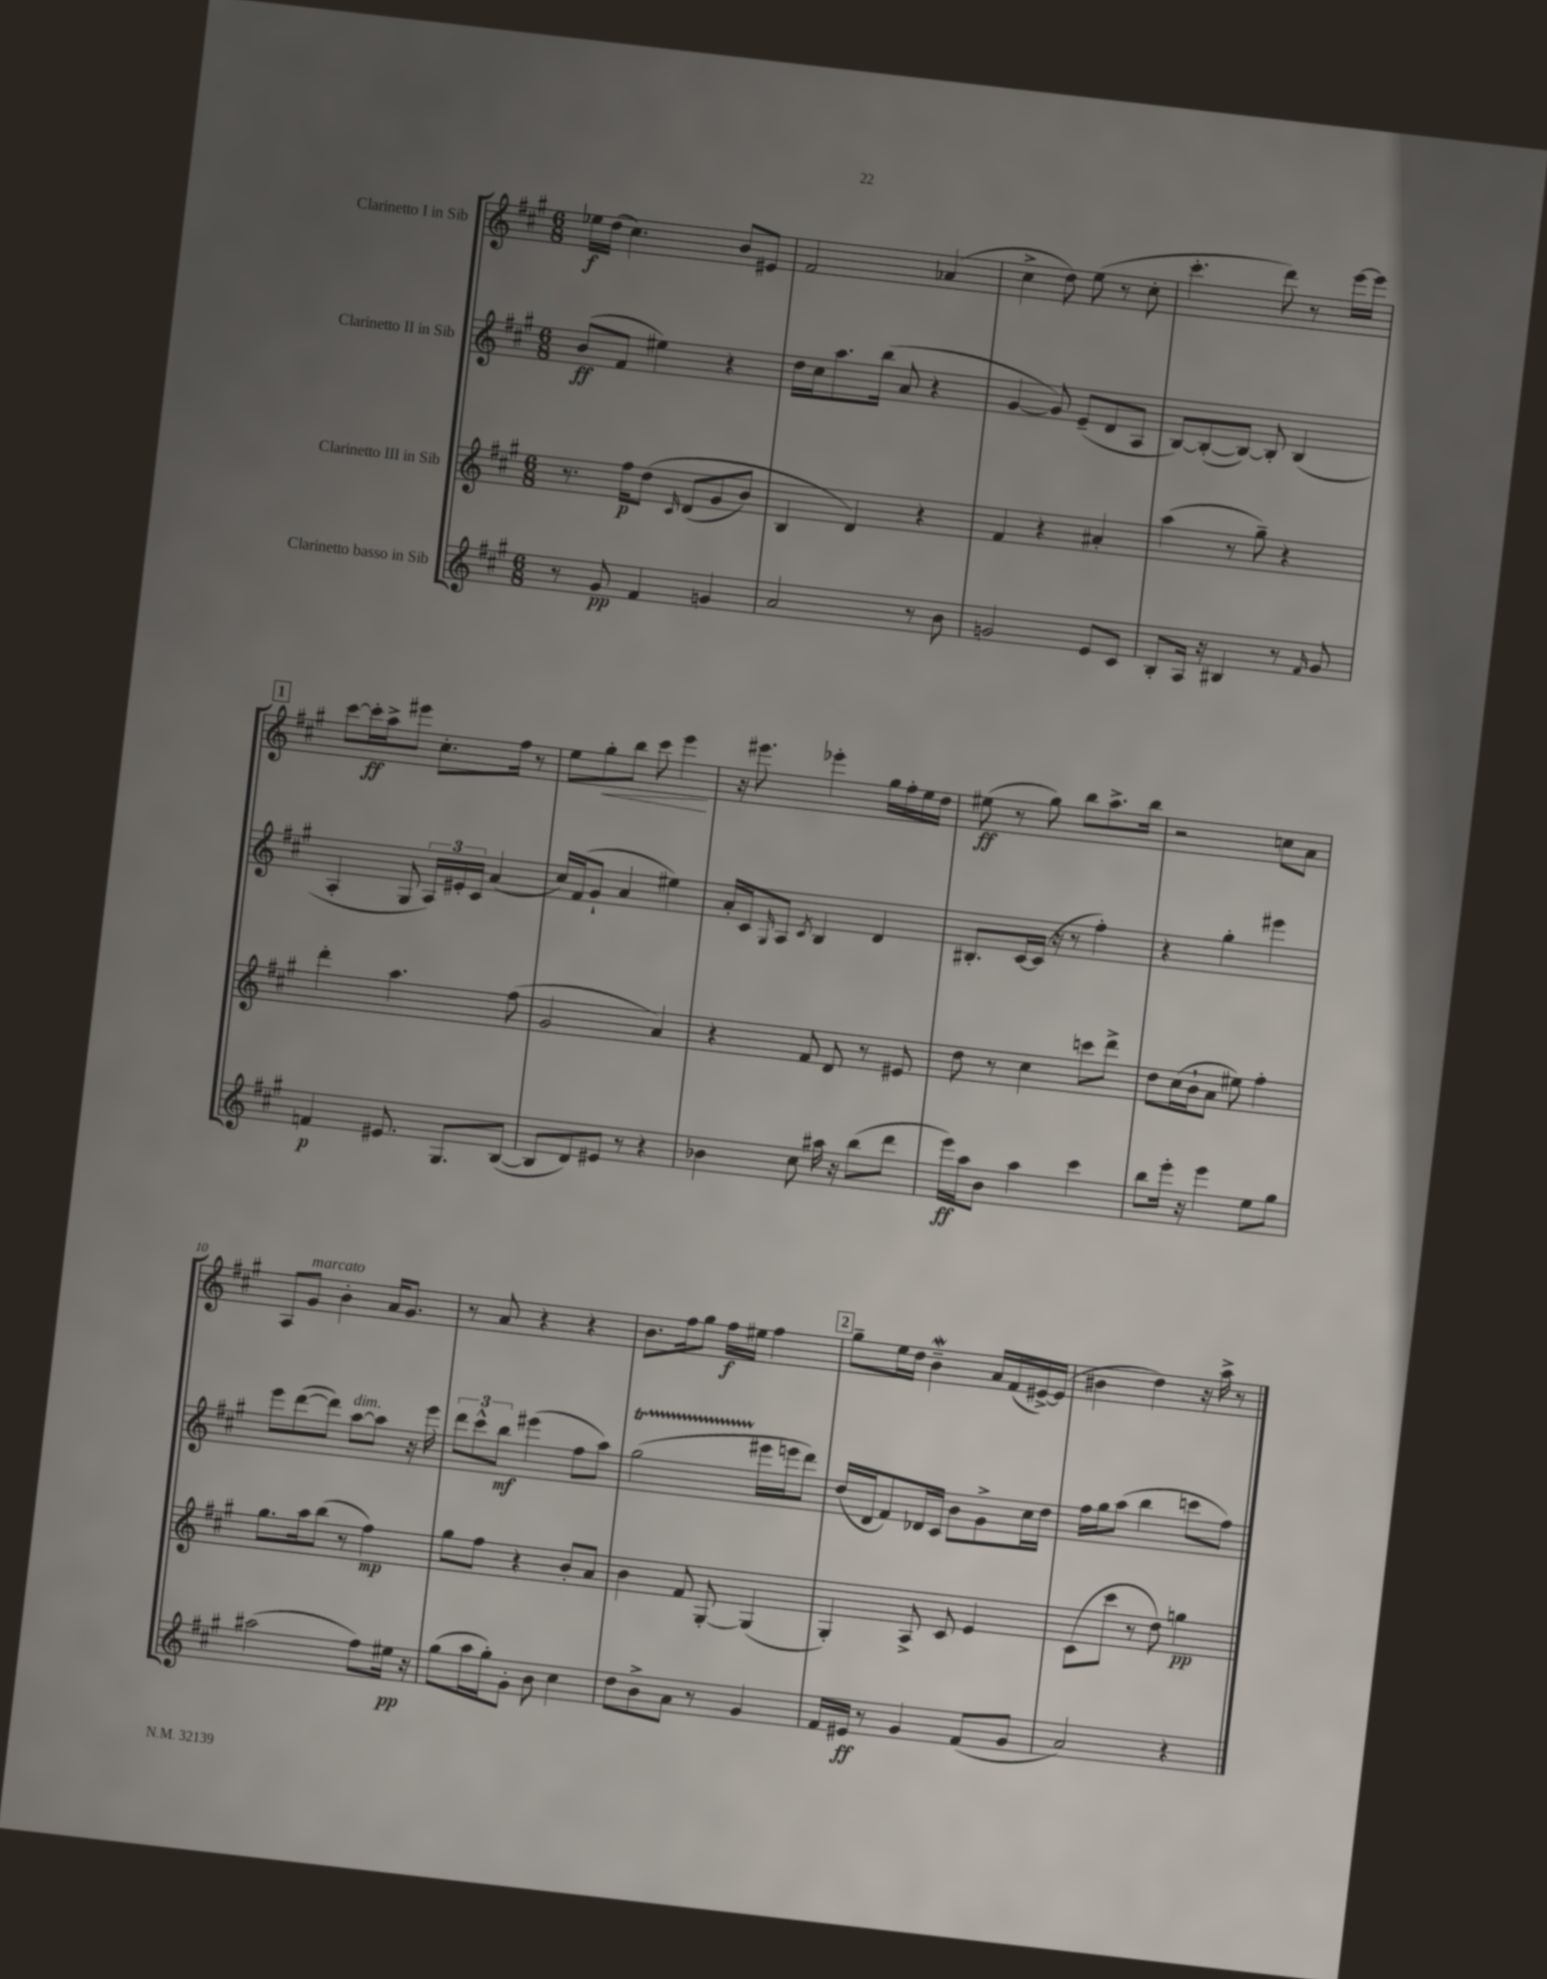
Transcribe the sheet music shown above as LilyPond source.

<<
\new StaffGroup <<
\new Staff = "s0" \with { instrumentName = "Clarinetto I in Sib" } {
    \clef treble \key a \major \numericTimeSignature \time 6/8
    ees''16\f d''16( cis''4.) b'8 eis'8 |
    fis'2 aes'4( |
    cis''4-> d''8) e''8( r8 cis''8-. |
    cis'''4.-. d'''8) r8 e'''16~ e'''16 |
    \mark \markup { \box "1" } cis'''8~ cis'''16-.\ff a''16-> eis'''8 cis''8.-. fis''16 r8 |
    e''8 gis''8-.\< b''8 cis'''8 e'''4\! |
    r16 eis'''8. ees'''4-. gis''16 fis''16-. e''16 d''16 |
    eis''8\ff( r8 gis''8) b''8 a''8.-> b''16 |
    r2 c''8 a'8 |
    a8 gis'8^\markup { \italic "marcato" } b'4-. a'16 gis'8. |
    r8 a'8 r4 r4 |
    b'8. fis''16 gis''8 fis''16\f eis''16 fis''4 |
    \mark \markup { \box "2" } gis''8-- e''16 d''16 b'4--\mordent a'16 fis'16( eis'16~->) eis'16( |
    bis'4 d''4) r16 a''16-> r8 \bar "|." |
}
\new Staff = "s1" \with { instrumentName = "Clarinetto II in Sib" } {
    \clef treble \key a \major \numericTimeSignature \time 6/8
    b'8\ff( fis'8 eis''4) r4 |
    d''16 cis''16 a''8. b''16( a'8 r4 |
    gis'4~ gis'8) e'8--( d'8 a8 |
    b8~) b8~-.( b8~) b8-. b4( |
    \mark \markup { \box "1" } a4-. gis8 \tuplet 3/2 { a16) eis'16-. cis'16 } a'4( |
    cis''16) fis'16( gis'8-! a'4 eis''4) |
    a'16-. cis'16 \grace { gis16 } a8 \acciaccatura { cis'8 } b4 d'4 |
    bis8.-. cis'16~ cis'16( r16 r8 fis''4-.) |
    r4 gis''4-. eis'''4 |
    e'''8 d'''8~( d'''8) a''8~^\markup { \italic "dim." } a''8 r16 e'''16 |
    \tuplet 3/2 { d'''8 cis'''8-^ b''8\mf } eis'''4( fis''8 a''8) |
    gis''2\startTrillSpan( eis'''16\stopTrillSpan e'''16 d'''8) |
    \mark \markup { \box "2" } d''16( d'16 fis'8) des'16 cis'16 b'8 gis'8-> cis''16 d''16 |
    fis''16 gis''16 a''8( b''4 c'''8 fis''8) \bar "|." |
}
\new Staff = "s2" \with { instrumentName = "Clarinetto III in Sib" } {
    \clef treble \key a \major \numericTimeSignature \time 6/8
    r8. fis''16\p d''8\( \grace { cis'16 } d'8( gis'8 b'8) |
    b4 d'4\) r4 |
    fis'4 r4 ais'4-. |
    a''4( r8 gis''8--) r4 |
    \mark \markup { \box "1" } d'''4-. a''4. fis''8( |
    gis'2 a'4) |
    r4 fis'8 d'8 r8 eis'8 |
    d''8 r8 cis''4 c'''8 d'''8-> |
    d''8 cis''16( b'16-! a'8 eis''8) fis''4-. |
    gis''8. a''16 b''8( r8 fis''4\mp) |
    gis''8 fis''8 r4 b'8-. a'8 |
    b'4 fis'8 gis8~-. gis4( |
    \mark \markup { \box "2" } gis4-.) a8-> cis'8 e'4 |
    cis'8( cis'''8 r8 d''8) g''4\pp \bar "|." |
}
\new Staff = "s3" \with { instrumentName = "Clarinetto basso in Sib" } {
    \clef treble \key a \major \numericTimeSignature \time 6/8
    r8 gis'8\pp fis'4 g'4 |
    a'2 r8 b'8 |
    g'2 e'8 cis'8 |
    b8-. a16 r16 bis4 r8 \grace { fis'16 } gis'8 |
    \mark \markup { \box "1" } f'4\p eis'8. gis8. b8~( |
    b8 d'8) eis'8 r8 r4 |
    bes'4 cis''8 ais''16 r16 b''8( d'''8 |
    e'''16\ff) a''16 b'8 a''4 cis'''4 |
    b''8 e'''16-. r16 e'''4 e''8 gis''8 |
    ais''2( fis''8) eis''16\pp r16 |
    gis''8( a''16 gis''16-.) gis'8-. b'8 cis''4 |
    d''8 b'8-> a'8 r8 gis'4 |
    \mark \markup { \box "2" } fis'16 eis'16\ff r8 gis'4 fis'8( gis'8 |
    a'2) r4 \bar "|." |
}
>>
>>
